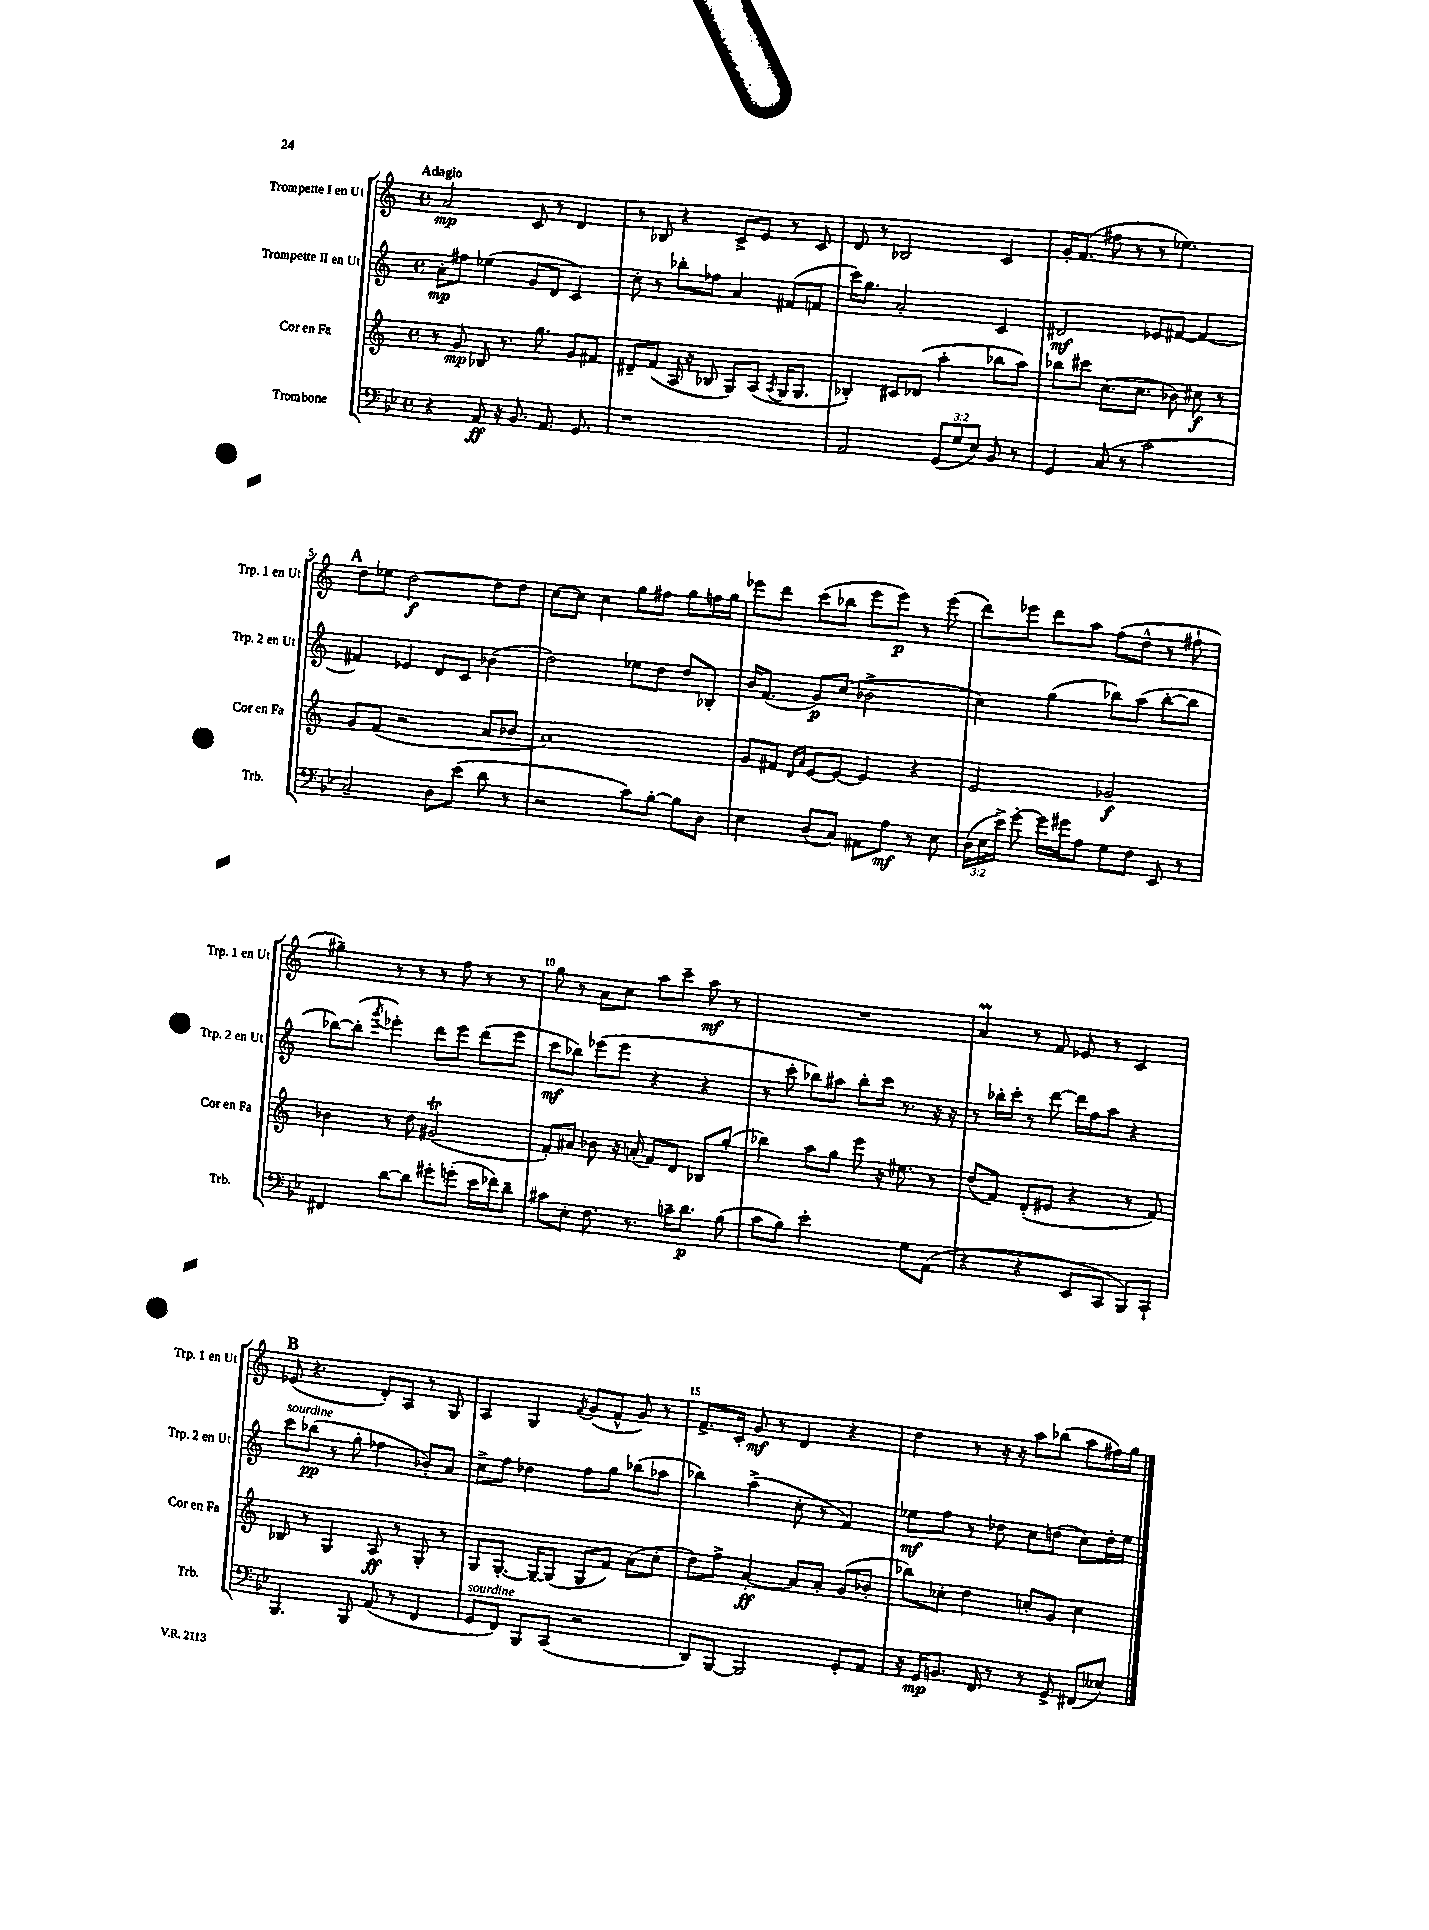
<<
\new StaffGroup <<
\new Staff = "s0" \with { instrumentName = "Trompette I en Ut" shortInstrumentName = "Trp. 1 en Ut" } {
    \clef treble \key c \major \defaultTimeSignature \time 4/4 \tempo "Adagio"
    \autoBeamOff a'2\mp c'8 r8 d'4 |
    r8 bes8 r4 c'8[-> e'8] r8 c'8 |
    d'8 r8 bes2 c'4 |
    g'16[-. f'8.]( fis''8 r8 r8 ees''4.) |
    \mark \markup { \bold "A" } d''8[ ees''8] d''2~\f d''8[ d''8] |
    c''8[~ c''8] c''4 g''8[ fis''8] g''8[ f''16 g''16] |
    ees'''8[ d'''8] c'''8[( bes''8] ees'''8[ ees'''8]\p) r8 ees'''8( |
    d'''8[) ees'''8] d'''8[ a''8] f''8[( d''8]-^ r8 fis''8-! |
    gis''4--) r8 r8 r8 f''8 r8 r8 |
    g''8 r8 a'8[ c''8] a''8[ c'''8]-- a''8\mf r8 |
    R1 |
    a'4\prall r8 f'8 ees'8 r8 c'4 |
    \mark \markup { \bold "B" } ees'8( r4. d'8[-.) a8] r8 g8 |
    a4 g4 \acciaccatura { f'8 } g'8[( f'8]-^ g'8) r8 |
    f'8.[-> c'16]-. g'8\mf r8 d'4 r4 |
    d''4 r8 r16 r16 a''8[ bes''8]( a''8[ fis''16) g''16] \bar "|." |
}
\new Staff = "s1" \with { instrumentName = "Trompette II en Ut" shortInstrumentName = "Trp. 2 en Ut" } {
    \clef treble \key c \major \defaultTimeSignature \time 4/4
    \autoBeamOff a'8[-.\mp fis''8] ees''4( g'8[ d'8] c'4) |
    c''8-. r8 bes''8[-. fes''8] a'4 fis'8[( f'8] |
    c'''16[) g''8.] a'2-. c'4 |
    dis'2\mf ees'8[ fis'8]~ fis'4~ |
    \mark \markup { \bold "A" } fis'4 ees'4 d'8[ c'8] bes'4( |
    d''2) ees''8[ d''8] d''8[ bes8]-. |
    b'16[ f'8.]( g'8[\p) c''8]( bes'2-> |
    c''4) g''4( bes''8[) a''8]( bes''8[~-. bes''8] |
    bes''8[~) bes''8]-.( \acciaccatura { g'''8 } ees'''4-.) d'''8[ ees'''8] d'''8[( ees'''8] |
    c'''8[\mf bes''8]) ees'''8[( ees'''8] r4 r4 |
    r8 c'''8-. bes''8[) ais''8] bes''8[-. c'''16] r8. r16 r16 |
    r8 bes''16[-. c'''16]-. r8 d'''8~ d'''16[ f''16 a''8] r4 |
    \mark \markup { \bold "B" } c'''8[^\markup { \italic "sourdine" } bes''8]\pp( r8 g''8-. fes''4 bes'8[-.) a'8] |
    c''8[-> f''8] des''4 f''8[ g''8] bes''8[( aes''8] |
    bes''4) a''4->( c''8-. r8 f'4) |
    ees''8[\mf f''8] r8 des''8 c''8[ d''8]( c''8[) d''16-. ees''16] \bar "|." |
}
\new Staff = "s2" \with { instrumentName = "Cor en Fa" shortInstrumentName = "Cor en Fa" } {
    \clef treble \key c \major \defaultTimeSignature \time 4/4
    \autoBeamOff r8 g'8\mp bes8 r8. g''8. g'8[ fis'8] |
    dis'8[-- f'8]( a16 r16 bes8 g8[) a8]( \acciaccatura { a8 } g16[ g8.] |
    bes4-.) cis'8[ des'8]( a''4-. bes''8[ a''8]) |
    bes''8[ cis'''8] c''8.[( c''8.] bes'8) cis''8\f r8 |
    \mark \markup { \bold "A" } g'8[ f'8]( r2 a'8[ bes'8] |
    a'1) |
    g'8[ fis'8] \grace { d'16[ a'16] } e'8[~ e'8]~ e'4 r4 |
    e'2 ges'2\f |
    bes'4 r8 d''8 gis'2\trill( |
    f'8[-.) ais'8] bes'8 r16 a'16-.( f'8[) d'8] bes8[ g''8]-.( |
    bes''4) a''8[ g''8] e'''8 r16 eis''8. r8 |
    d''8[( f'8]) d'8[-.( eis'8] r4 r8 f'8) |
    \mark \markup { \bold "B" } bes8 r8 g4 a8\ff r8 g8-. r8 |
    g8[ g8.]~-. g16[~-- g8]( g8[ f'8]) a'8[( c''8]-. |
    d''8[) f''8]-> a'4~-.\ff a'8[ a'8]-. g'8[( bes'8]-. |
    bes''8[) ces''8]-. d''4 c''8[-. g'8] c''4 \bar "|." |
}
\new Staff = "s3" \with { instrumentName = "Trombone" shortInstrumentName = "Trb." } {
    \clef bass \key bes \major \defaultTimeSignature \time 4/4 \override Staff.TupletNumber.text = #tuplet-number::calc-fraction-text
    \autoBeamOff r4 a,8\ff r16 bes,8. a,8. g,8. |
    r1 |
    a,2 \tuplet 3/2 { g,8[( g8 ees8]) } bes,8 r8 |
    g,4 c8( r8 c'2 |
    \mark \markup { \bold "A" } c2--) d8[ ees'8]( d'8 r8 |
    r2 c'8[) bes8]~-. bes8[ d8] |
    ees4 d8[( c8]) ais,8[ a8]\mf r8 ees8 |
    \tuplet 3/2 { d16[( ees16 ees'16]->) } g'8~-. g'16[ gis'16 a8] g8[ f8] ees,8 r8 |
    fis,4 d'8[~ d'8] gis'8[-. g'8]-.( ees'16[ fes'16) d'8]-- |
    cis'8[ ees8]-. f8. r8. c'16[-- d'8.]\p bes8( |
    c'8[ bes8]) ees'2-. g8[ a,8]( |
    r4 r4 ees,8[ c,8] bes,,8[) c,8]-! |
    \mark \markup { \bold "B" } bes,,4. bes,,8 a,8( r8 f,4 |
    g,8[^\markup { \italic "sourdine" } f,8]) bes,,8[ c,8]( r2 |
    d,8[) bes,,8]~ bes,,2 g,8[-. a,8] |
    r16 g,16[\mp b,8.] f,16 r8 r8 g,8-> fis,8[( eeses8]) \bar "|." |
}
>>
>>
\layout { \context { \Score \override BarNumber.break-visibility = ##(#f #t #t) barNumberVisibility = #(every-nth-bar-number-visible 5) } }
